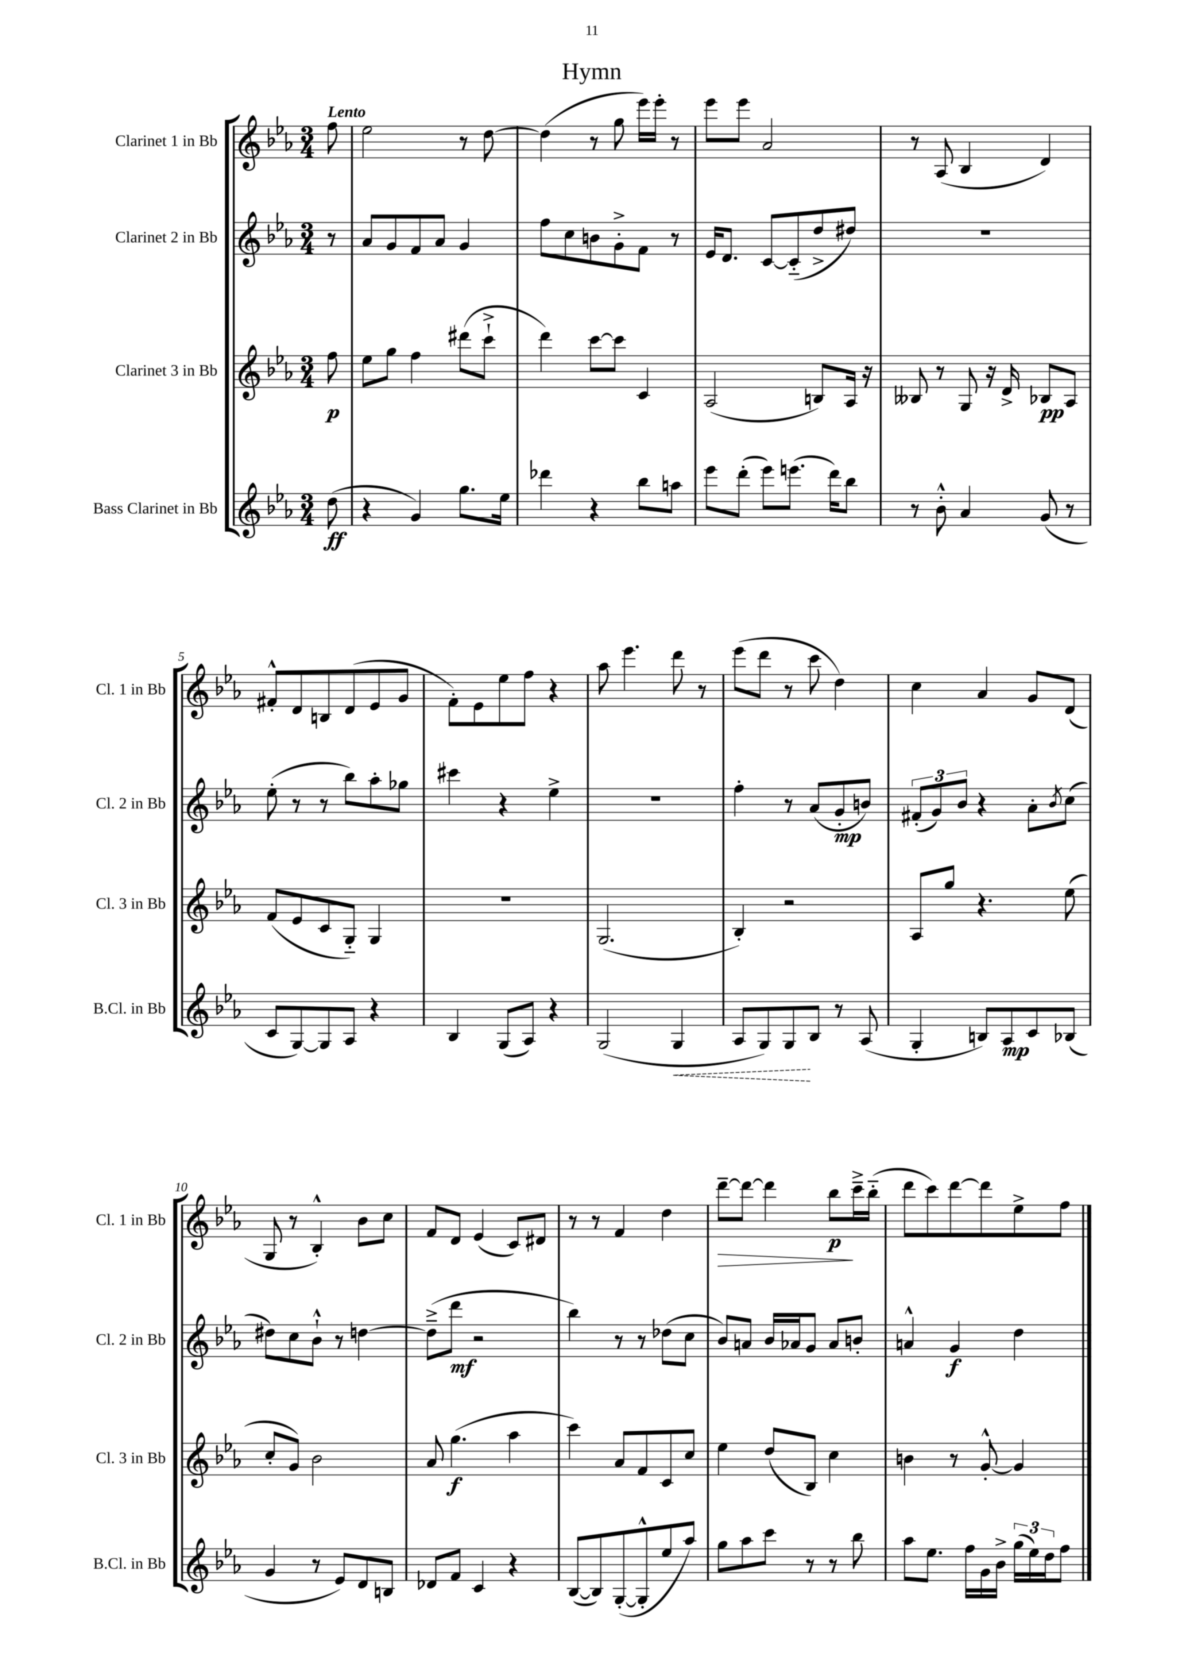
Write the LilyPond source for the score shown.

\header { title = "Hymn" }
<<
\new StaffGroup <<
\new Staff = "s0" \with { instrumentName = "Clarinet 1 in Bb" shortInstrumentName = "Cl. 1 in Bb" } {
    \clef treble \key ees \major \numericTimeSignature \time 3/4 \partial 8 \tempo "Lento"
    f''8 |
    ees''2 r8 d''8~ |
    d''4( r8 g''8 ees'''16) ees'''16-. r8 |
    ees'''8 ees'''8 aes'2 |
    r8 aes8( bes4 d'4) |
    fis'8-.-^ d'8 b8 d'8( ees'8 g'8 |
    f'8-.) ees'8 ees''8 f''8 r4 |
    aes''8 ees'''4. d'''8 r8 |
    ees'''8( d'''8 r8 c'''8 d''4) |
    c''4 aes'4 g'8 d'8( |
    g8 r8 bes4-.-^) bes'8 c''8 |
    f'8 d'8 ees'4( c'8) dis'8 |
    r8 r8 f'4 d''4 |
    d'''8~--\> d'''8~ d'''4 bes''8\p\! c'''16---> bes''16-_( |
    d'''8 c'''8) d'''8~ d'''8 ees''8-> f''8 \bar "|." |
}
\new Staff = "s1" \with { instrumentName = "Clarinet 2 in Bb" shortInstrumentName = "Cl. 2 in Bb" } {
    \clef treble \key ees \major \numericTimeSignature \time 3/4 \partial 8
    r8 |
    aes'8 g'8 f'8 aes'8 g'4 |
    f''8 c''8 b'8 g'8-.-> f'8 r8 |
    ees'16 d'8. c'8~ c'8-_( d''8-> dis''8) |
    R2. |
    ees''8-.( r8 r8 bes''8) aes''8-. ges''8 |
    cis'''4 r4 ees''4-> |
    R2. |
    f''4-. r8 aes'8( g'8-.\mp b'8) |
    \tuplet 3/2 { fis'8-.( g'8) bes'8 } r4 aes'8-. \acciaccatura { bes'8 } c''8( |
    dis''8) c''8 bes'8-!-^ r8 d''4~ |
    d''8--->( d'''8\mf r2 |
    bes''4) r8 r8 des''8( c''8 |
    bes'8) a'8 bes'16 aes'16 g'8 aes'8 b'8-. |
    a'4-^ g'4\f d''4 \bar "|." |
}
\new Staff = "s2" \with { instrumentName = "Clarinet 3 in Bb" shortInstrumentName = "Cl. 3 in Bb" } {
    \clef treble \key ees \major \numericTimeSignature \time 3/4 \partial 8
    f''8\p |
    ees''8 g''8 f''4 dis'''8( c'''8-!-> |
    d'''4) c'''8~ c'''8 c'4 |
    aes2( b8) aes16 r16 |
    beses8 r8 g8 r16 d'16-> bes8\pp aes8 |
    f'8( ees'8 c'8 g8-_) g4 |
    R2. |
    g2.( |
    bes4-.) r2 |
    aes8 g''8 r4. ees''8( |
    c''8-. g'8) bes'2 |
    aes'8 g''4.\f( aes''4 |
    c'''4) aes'8 f'8 c'8 c''8 |
    ees''4 d''8( bes8) c''4 |
    b'4 r8 g'8~-.-^ g'4 \bar "|." |
}
\new Staff = "s3" \with { instrumentName = "Bass Clarinet in Bb" shortInstrumentName = "B.Cl. in Bb" } {
    \clef treble \key ees \major \numericTimeSignature \time 3/4 \partial 8
    d''8\ff( |
    r4 g'4) g''8. ees''16 |
    des'''4 r4 bes''8 a''8 |
    ees'''8 d'''8-.( ees'''8) e'''8.( d'''16) bes''8 |
    r8 bes'8-.-^ aes'4 g'8( r8 |
    c'8 g8~) g8 aes8 r4 |
    bes4 g8( aes8) r4 |
    g2( \once \override Hairpin.style = #'dashed-line g4\< |
    aes8 g8) g8\! bes8 r8 aes8( |
    g4-. b8) aes8\mp c'8 bes8( |
    g'4 r8 ees'8) d'8 b8 |
    des'8 f'8 c'4 r4 |
    bes8~( bes8) g8~-.( g8-.-^ ees''8 aes''8) |
    g''8 aes''8 c'''8 r8 r8 bes''8 |
    aes''8 ees''8. f''16 g'16 bes'16-> \tuplet 3/2 { g''16( ees''16) d''16 } f''8 \bar "|." |
}
>>
>>
